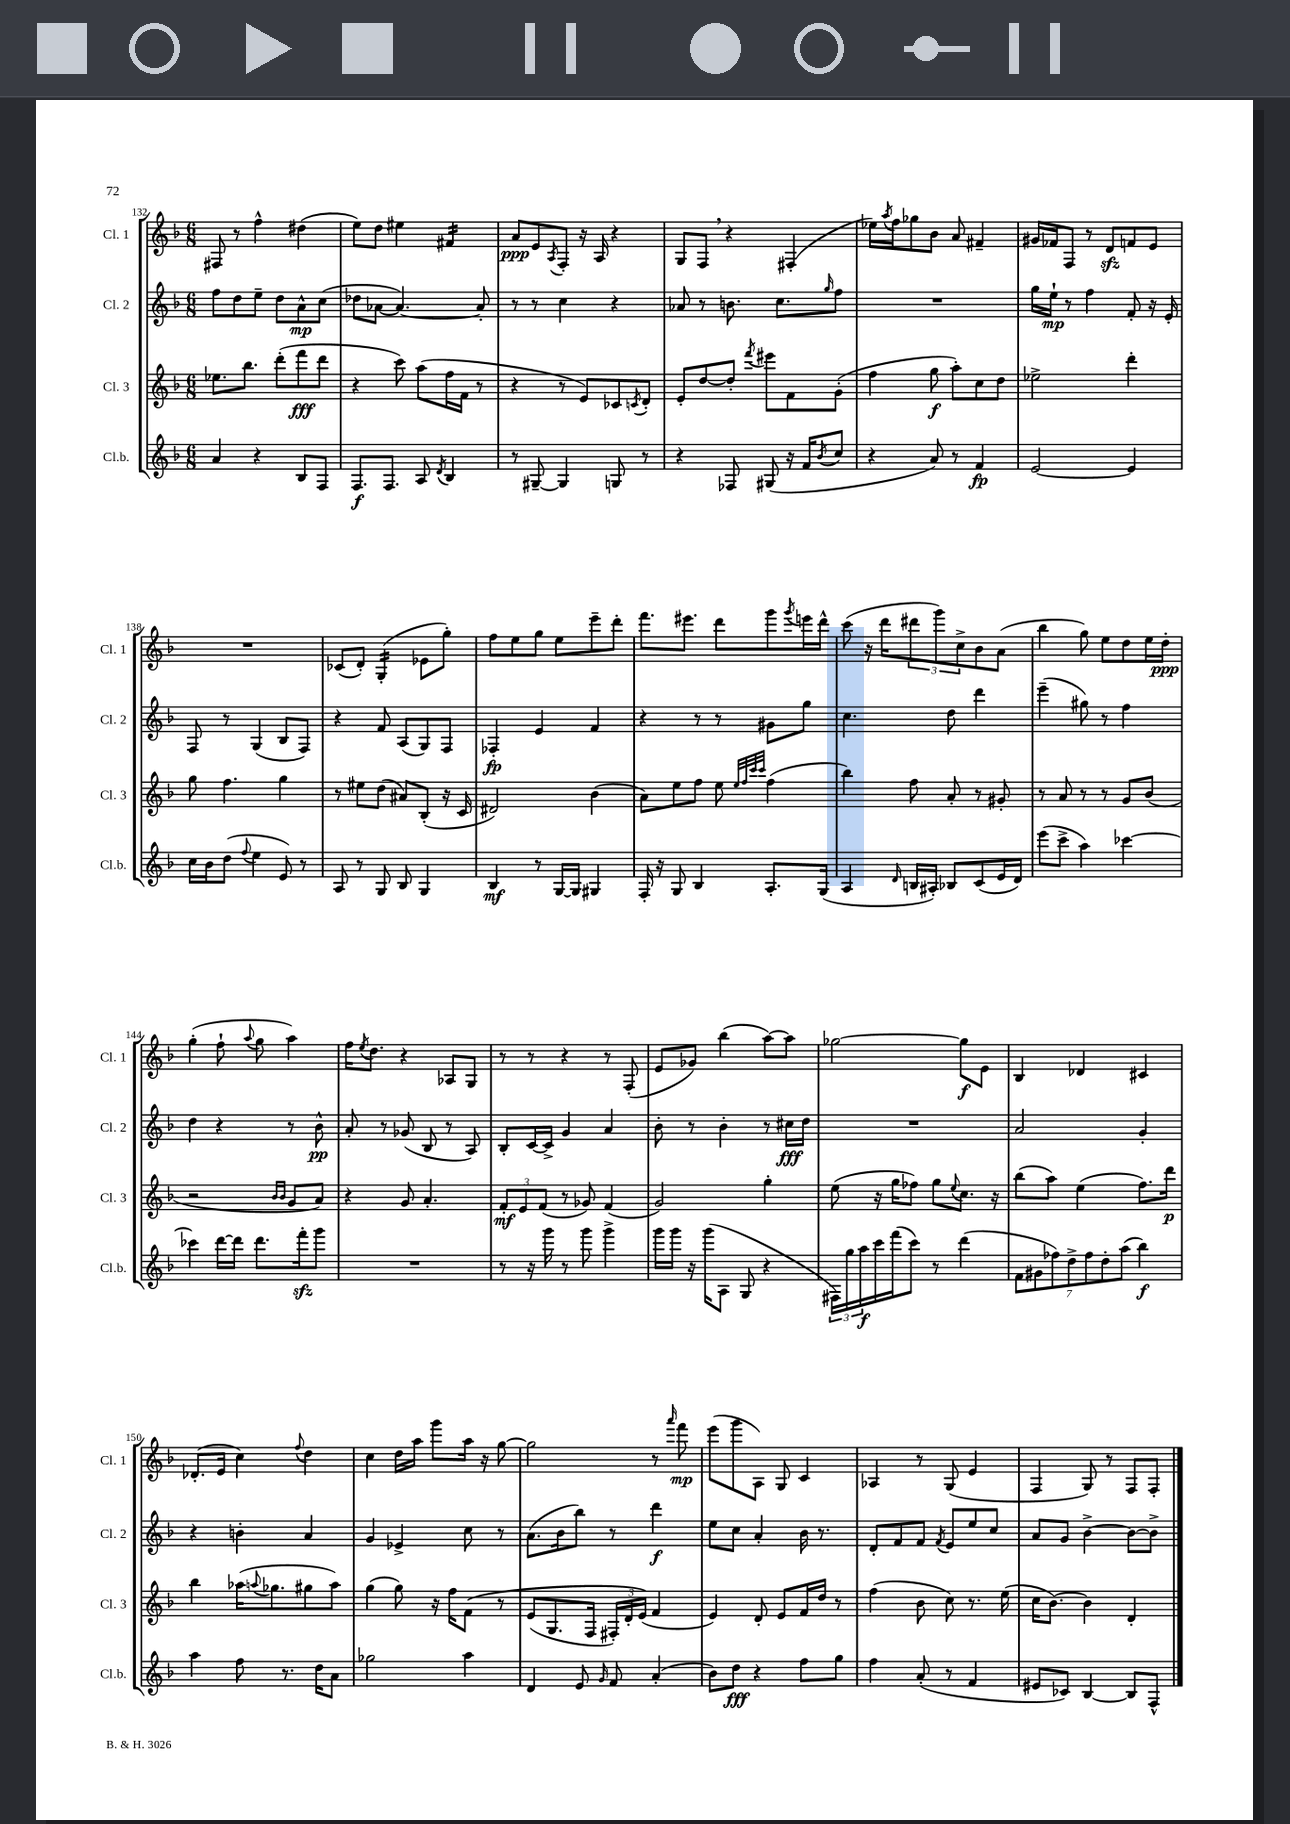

**kern	**kern	**kern	**kern
*staff4	*staff3	*staff2	*staff1
*clefG2	*clefG2	*clefG2	*clefG2
*k[b-]	*k[b-]	*k[b-]	*k[b-]
*M6/8	*M6/8	*M6/8	*M6/8
4a	8.ee-	8ff	8F#
.	.	8dd	8r
.	8.bb-	.	.
4r	.	8ee~	4ff^^
.	(8ddd'	8dd	.
8B-	8fff	8a^^	(4dd#
8F	8ddd	(8cc	.
=	=	=	=
8.F	4r	8dd-	8ee)
.	.	[8a-	8dd
8.F	.	.	.
.	8ccc)	4.a-_)	4ee#
8A	(8aa	.	.
8qd	.	.	.
4B-	16ff	.	4f#
.	16f	.	.
.	8r	8a-']	.
=	=	=	=
8r	4r	8r	8a
[8G#~	.	8r	8e
.	.	.	8qA
4G#]	8r	4cc	8F'
.	8e)	.	16r
.	.	.	16A
8G	8c-	4r	4r
.	8qc	.	.
8r	8d'	.	.
=	=	=	=
4r	8e'	8a-	8G
.	[8dd	8r	8F
8F-	8dd']	8.b	4r
.	8qfff	.	.
(8G#	8eee#	.	.
.	.	8.cc	.
16r	8f	.	(4F#'
16f	.	.	.
8qb-	.	16qqgg	.
8cc	(8g'	8ff	.
=	=	=	=
4r	4ff	2.r	16ee-)
.	.	.	8qaa
.	.	.	16ff
.	.	.	8gg-
8a)	8gg	.	8b-
8r	8aa')	.	8a
4f	8cc	.	4f#~
.	8dd	.	.
=	=	=	=
[2e	2ee-^	16gg	16g#
.	.	16ee`	16f-
.	.	8r	8F
.	.	4ff	8r
.	.	.	8d
4e]	4ddd'	8f'	8f
.	.	16r	8e
.	.	16e'	.
=	=	=	=
16cc	8gg	8F	2.r
16b-	.	.	.
(8dd	4.ff	8r	.
8qqff	.	.	.
4ee	.	(4G	.
8e)	4gg	8B-	.
8r	.	8F)	.
=	=	=	=
8A	8r	4r	(8c-
8r	8ee#	.	8d')
8G	(8dd	8f	(4G'
8B-	8a#)	(8A	.
4G	(8B-'	8G)	8e-
.	16r	8F	8gg')
.	16c	.	.
=	=	=	=
4B-	2d#)	4F-'	8ff
.	.	.	8ee
8r	.	4e	8gg
[16G	.	.	8ee
16G]	.	.	.
4G#	(4b-	4f	8eee~
.	.	.	8ddd'
=	=	=	=
16F'	8a)	4r	8.fff
16r	.	.	.
8G	8ee	.	.
.	.	.	8.eee#
4B-	8ff	8r	.
.	8ee	8r	8ddd
.	32qqee	.	.
.	32qqff	.	.
.	32qqccc	.	.
.	32qqccc	.	.
8.A'	(4ff	8g#	8ggg
.	.	.	8qggg
.	.	8gg	16eee
(16G	.	.	16ddd^^
=	=	=	=
4A	4bb-)	4.cc	(8ccc
.	.	.	16r
.	.	.	16ddd
16qqd	.	.	.
16B	8ff	.	12ddd#
16A#')	.	.	.
.	.	.	12ggg)
8B-	8a'	8dd	.
.	.	.	12cc^
(8c	8r	4ddd	8b-
16e	8g#'	.	(8a
16d)	.	.	.
=	=	=	=
(8eee	8r	(4eee~	4bb-
8ccc^	8a	.	.
4aa)	8r	8gg#)	8gg)
.	8r	8r	8ee
[4ccc-	8g	4ff	8dd
.	(8b-	.	16ee
.	.	.	16dd'
=	=	=	=
4ccc-]	2r	4dd	(4gg'
[16ddd	.	4r	8ff`
16ddd]	.	.	.
.	.	.	8qqaa
8.ddd	.	.	8gg
.	16qqb-	.	.
.	16qqb-	.	.
.	8g	8r	4aa)
16fff'	.	.	.
8ggg	8a)	8b-^^	.
=	=	=	=
2.r	4r	8a'	16ff
.	.	.	8qee
.	.	.	8.dd
.	.	8r	.
.	8g	(8g-	4r
.	4.a'	8B-	.
.	.	8r	8A-
.	.	8A)	8G
=	=	=	=
8r	12f'	8B-'	8r
.	12e	.	.
16r	.	[16c	8r
.	(12f	.	.
16ggg	.	16c^]	.
8r	8r	4g	4r
8ggg	8g-)	.	.
4ggg^	(4f	4a	8r
.	.	.	(8F'
=	=	=	=
16ggg	2g)	8b-'	8e
16ggg	.	.	.
16r	.	8r	8g-)
(16ggg	.	.	.
8A	.	4b-'	(4bb-
8G	.	.	.
4r	4gg'	8r	[8aa)
.	.	16cc#	8aa]
.	.	16dd	.
=	=	=	=
24F#)	(8ee	2.r	[2gg-
24gg	.	.	.
24aa	.	.	.
16ccc	16r	.	.
(16fff	16gg	.	.
8ccc)	8ff-)	.	.
8r	8gg	.	.
.	8qqee	.	.
(4ddd	8.cc	.	8gg-]
.	.	.	8e
.	16r	.	.
=	=	=	=
14f	(8bb-	2a	4B-
14g#	.	.	.
.	8aa)	.	.
14ff-)	.	.	.
14dd^	.	.	.
.	(4ee	.	4d-
14ff-	.	.	.
14dd'	.	.	.
(14aa	.	.	.
4bb-)	8.ff)	4g'	4c#
.	16ddd	.	.
=	=	=	=
4aa	4bb-	4r	(8.d-'
.	.	.	16e
8ff	(16aa-	4b'	4cc)
.	8qqaa	.	.
.	8.gg-	.	.
8.r	.	.	.
.	.	.	8qqff
.	8gg#	4a	4dd
16dd	.	.	.
8a	8aa)	.	.
=	=	=	=
2gg-	(4gg	4g	4cc
.	8gg)	4e-^	16dd
.	.	.	16aa
.	16r	.	8ggg
.	16ff	.	.
4aa	&(8f	8cc	16aa
.	.	.	16r
.	8r	8r	[8gg
=	=	=	=
4d	(8e	(8.a	2gg]
.	8.G	.	.
.	.	16b-	.
8e	.	8bb-)	.
.	16F	.	.
16qqg	.	.	.
8f	24F#')	8r	.
.	24d'	.	.
.	(24e&)	.	.
(4a'	4f	4ddd	8r
.	.	.	16qqaaa
.	.	.	8fff
=	=	=	=
8b-)	4e)	8ee	(8eee
8dd	.	8cc	8ggg
4r	8d'	4a'	8A)
.	8e	.	8G
8ff	16f	16b-	4c
.	16dd	8.r	.
8gg	8r	.	.
=	=	=	=
4ff	(4ff	8d'	4A-
.	.	8f	.
(8a'	8b-	8f	8r
.	.	8qf	.
8r	8cc)	8e	(8G
4f	8.r	8ee	4e
.	.	8cc	.
.	(16ee	.	.
=	=	=	=
8e#	16cc	8a	4F
.	[8.b-)	.	.
8c-)	.	8g	.
[4B-	4b-]	[4b-^	8G)
.	.	.	8r
8B-]	4d'	8b-_	8F
8F^^	.	8b-^]	8F'
==	==	==	==
*-	*-	*-	*-
